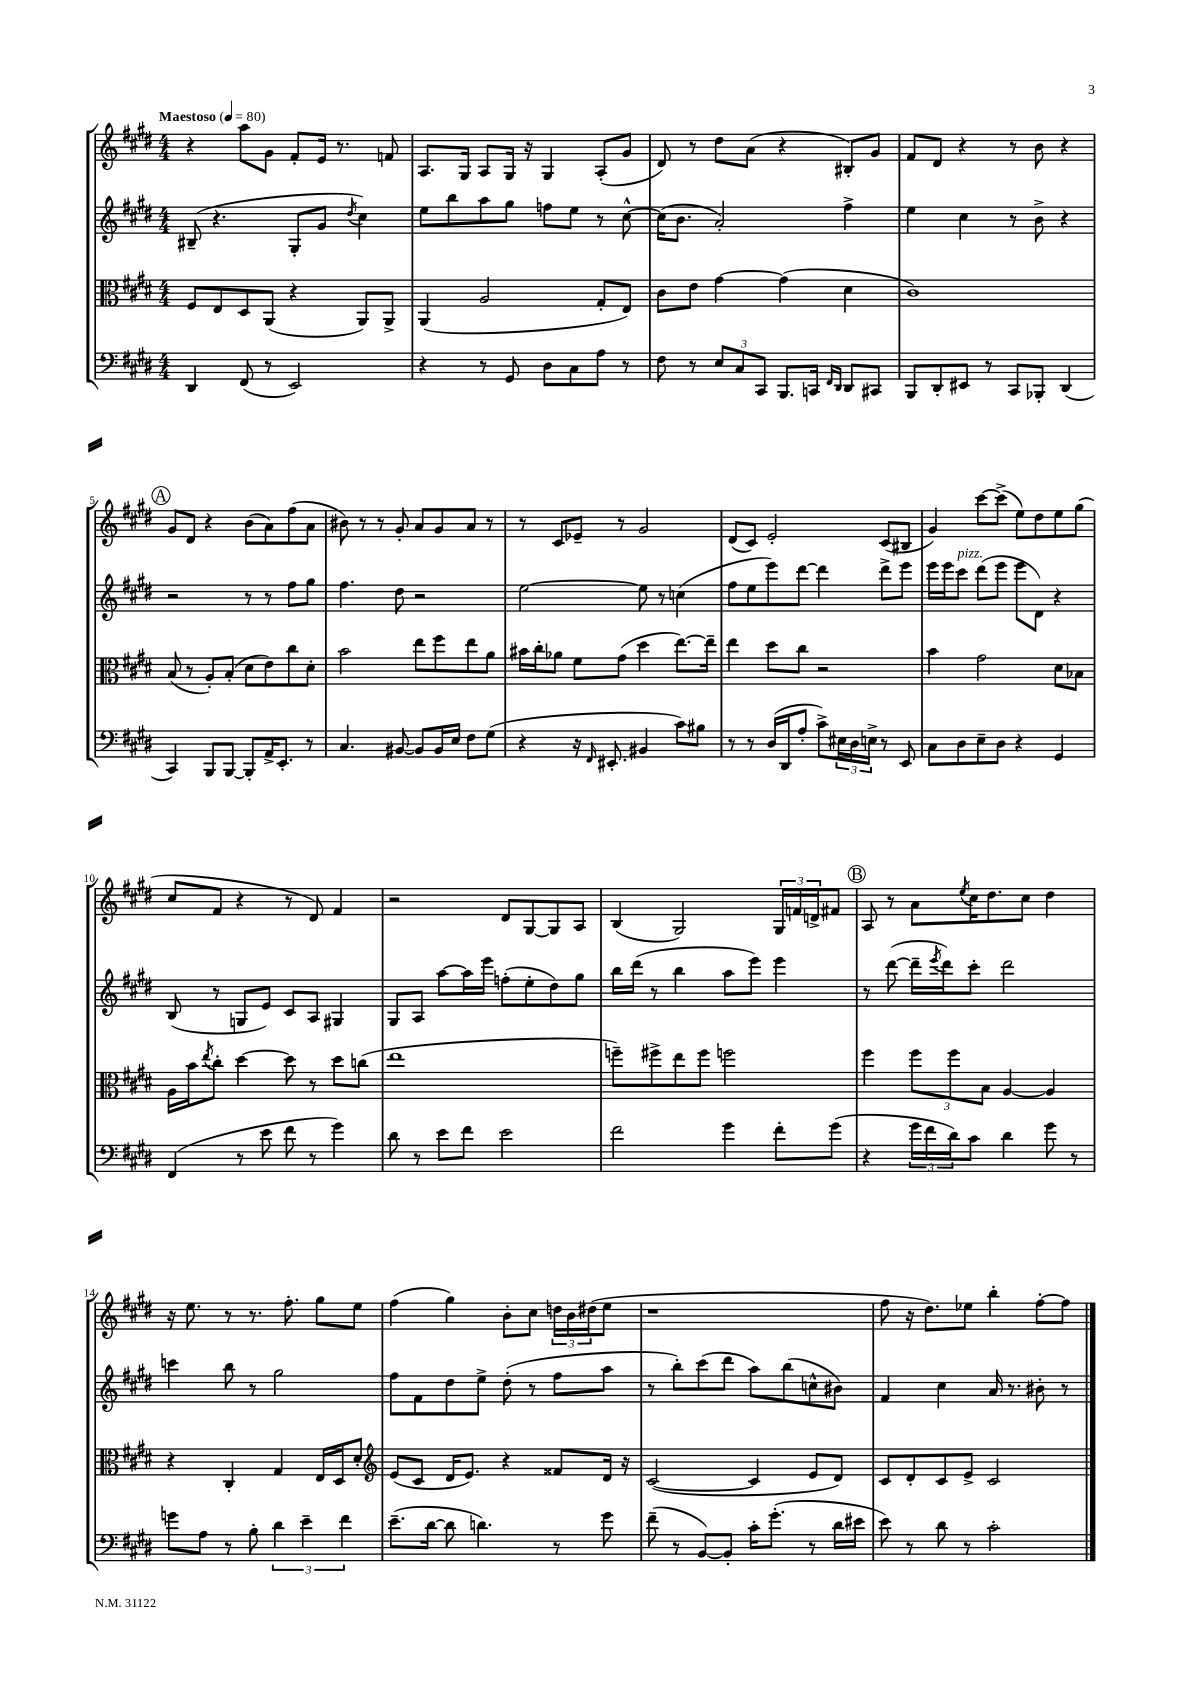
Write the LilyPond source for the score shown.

<<
\new StaffGroup <<
\new Staff = "s0" {
    \clef treble \key e \major \numericTimeSignature \time 4/4 \tempo "Maestoso" 4 = 80
    r4 a''8 gis'8 fis'8-. e'16 r8. f'8 |
    a8. gis16 a8 gis16 r16 gis4 a8-.( gis'8 |
    dis'8) r8 dis''8 a'8( r4 bis8-.) gis'8 |
    fis'8 dis'8 r4 r8 b'8 r4 |
    \mark \markup { \circle "A" } gis'8 dis'8 r4 b'8( a'8) fis''8( a'8 |
    bis'8) r8 r8 gis'8-. a'8 gis'8 a'8 r8 |
    r8 cis'8 ees'8-- r8 gis'2 |
    dis'8( cis'8) e'2-. cis'8( bis8 |
    gis'4) cis'''8~ cis'''8->( e''8) dis''8 e''8 gis''8( |
    cis''8 fis'8 r4 r8 dis'8) fis'4 |
    r2 dis'8 gis8~ gis8 a8 |
    b4( gis2) \tuplet 3/2 { gis16 f'16 d'16-> } fis'8 |
    \mark \markup { \circle "B" } a8 r8 a'8 \acciaccatura { e''8 } cis''16 dis''8. cis''8 dis''4 |
    r16 e''8. r8 r8. fis''8.-. gis''8 e''8 |
    fis''4( gis''4) b'8-. cis''8 \tuplet 3/2 { d''16 b'16 dis''16( } e''8 |
    r1 |
    fis''8 r16 dis''8.) ees''8 b''4-. fis''8~-. fis''8 \bar "|." |
}
\new Staff = "s1" {
    \clef treble \key e \major \numericTimeSignature \time 4/4
    bis8--( r4. gis8-. gis'8 \acciaccatura { dis''8 } cis''4) |
    e''8 b''8 a''8 gis''8 f''8 e''8 r8 cis''8~-^ |
    cis''16( b'8. a'2-.) fis''4-> |
    e''4 cis''4 r8 b'8-> r4 |
    \mark \markup { \circle "A" } r2 r8 r8 fis''8 gis''8 |
    fis''4. dis''8 r2 |
    e''2~ e''8 r8 c''4( |
    fis''8 e''8 e'''8) dis'''8~ dis'''4 dis'''8-> e'''8 |
    e'''16 e'''16 cis'''8^\markup { \italic "pizz." } dis'''8( e'''8 e'''8 dis'8) r4 |
    b8( r8 g8 e'8) cis'8 a8 gis4 |
    gis8 a8 a''8~ a''16 e'''16 f''8-.( e''8-. dis''8) gis''8 |
    b''16 dis'''16( r8 b''4 a''8 e'''8) e'''4 |
    \mark \markup { \circle "B" } r8 dis'''8~( dis'''16-- \acciaccatura { e'''8 } dis'''16) cis'''8-. dis'''2 |
    c'''4 b''8 r8 gis''2 |
    fis''8 fis'8 dis''8 e''8-> dis''8-.( r8 fis''8 a''8 |
    r8 b''8-.) cis'''8( dis'''8 a''8) b''8( c''8-^ bis'8) |
    fis'4 cis''4 a'16 r8. bis'8-. r8 \bar "|." |
}
\new Staff = "s2" {
    \clef alto \key e \major \numericTimeSignature \time 4/4
    fis8 e8 dis8 a,8( r4 a,8) a,8-> |
    a,4( a2 gis8-. e8) |
    cis'8 e'8 gis'4~ gis'4( dis'4 |
    cis'1) |
    \mark \markup { \circle "A" } b8( r8 a8-.) b8-.( dis'8 e'8) cis''8 dis'8-. |
    b'2 e''8 fis''8 e''8 a'8 |
    bis'16 cis''16-. aes'8 fis'8 gis'8( dis''4 e''8.~) e''16-- |
    e''4 dis''8 cis''8 r2 |
    b'4 gis'2 dis'8 bes8 |
    a16 b'16 \acciaccatura { e''8 } cis''8-. dis''4~ dis''8 r8 dis''8 c''8( |
    e''1 |
    f''8--) fis''8-> e''8 fis''8 f''2 |
    \mark \markup { \circle "B" } fis''4 \tuplet 3/2 { fis''8 fis''8 b8 } a4~ a4 |
    r4 cis4-. gis4 e16 dis16 dis'8-. |
    \clef treble e'8( cis'8 dis'16 e'8.) r4 fisis'8 dis'16 r16 |
    cis'2~( cis'4 e'8 dis'8) |
    cis'8 dis'8-. cis'8 e'8-> cis'2 \bar "|." |
}
\new Staff = "s3" {
    \clef bass \key e \major \numericTimeSignature \time 4/4
    dis,4 fis,8( r8 e,2) |
    r4 r8 gis,8 dis8 cis8 a8 r8 |
    fis8 r8 \tuplet 3/2 { e8 cis8 cis,8 } b,,8. c,16 \grace { fis,16 dis,16 } dis,8 cis,8 |
    b,,8 dis,8-. eis,8 r8 cis,8 bes,,8-. dis,4( |
    \mark \markup { \circle "A" } cis,4) b,,8 b,,8~ b,,8-. a,16-> e,8.-. r8 |
    cis4. bis,8~ bis,8 bis,16 e16 fis8 gis8( |
    r4 r16 \grace { fis,16 } eis,8.-. bis,4 cis'8) bis8 |
    r8 r8 dis16( dis,16 a8-. cis'8->) \tuplet 3/2 { eis16 dis16 e16-> } r8 e,8 |
    cis8 dis8 e8-- dis8 r4 gis,4 |
    fis,4( r8 e'8 fis'8 r8 gis'4) |
    dis'8 r8 e'8 fis'8 e'2 |
    fis'2 gis'4 fis'8-. gis'8( |
    \mark \markup { \circle "B" } r4 \tuplet 3/2 { gis'16 fis'16 dis'16) } cis'8 dis'4 gis'8 r8 |
    g'8 a8 r8 b8-. \tuplet 3/2 { dis'4 e'4-- fis'4 } |
    e'8.--( dis'16~ dis'8 d'4.) r8 gis'8 |
    fis'8--( r8 b,8~) b,8-. cis'16-. gis'8.-.( r8 dis'16 eis'16 |
    e'8) r8 dis'8 r8 cis'2-. \bar "|." |
}
>>
>>
